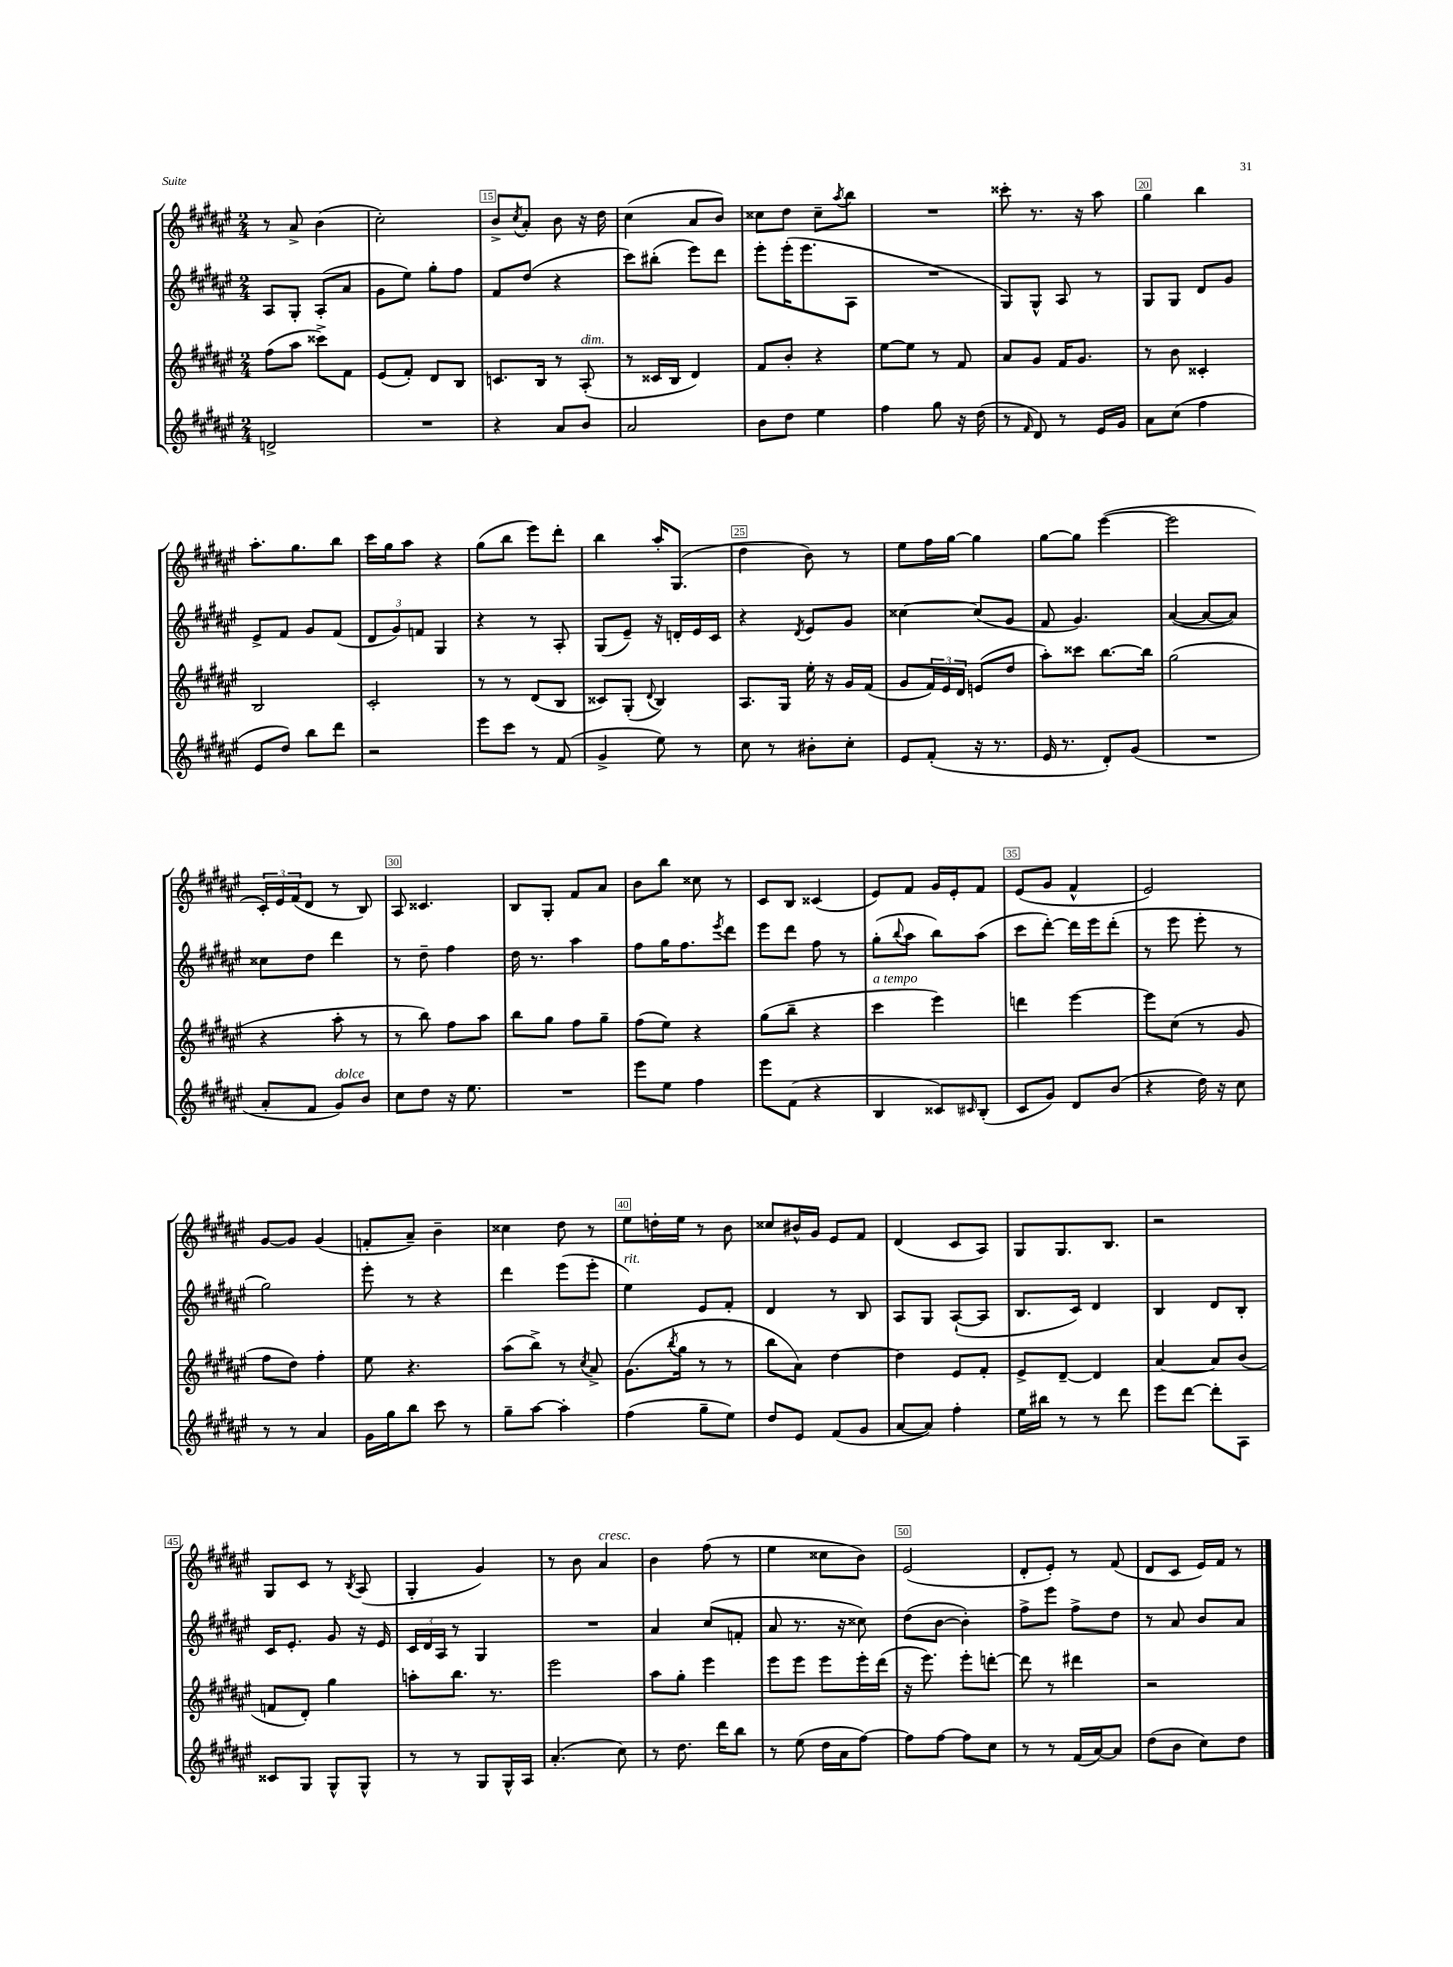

**kern	**kern	**kern	**kern
*part4	*part3	*part2	*part1
*staff4	*staff3	*staff2	*staff1
*clefG2	*clefG2	*clefG2	*clefG2
*k[f#c#g#d#a#e#]	*k[f#c#g#d#a#e#]	*k[f#c#g#d#a#e#]	*k[f#c#g#d#a#e#]
*M2/4	*M2/4	*M2/4	*M2/4
=13	=13	=13	=13
2dn^/	(8ff#\L	8A#/L	8r
.	8aa#\J	8G#'/J	8a#^/
.	8ccc##X^\L)	(8A#'/L	(4b\
.	8f#\J	8a#/J	.
=14	=14	=14	=14
2r	(8e#/L	8g#\L	2cc#'\)
.	8f#'/J)	8ee#\J)	.
.	8d#/L	8gg#'\L	.
.	8B/J	8ff#\J	.
=15	=15	=15	=15
4r	8.cn/L	8f#/L	8b^/L
.	.	.	8qcc#/
.	.	(8dd#/J	8a#'/J
.	16B/Jk	.	.
8a#/L	8r	4r	8b\
!	!LO:TX:a:i:t=dim.	!	!
8b/J	(8A#'/	.	16r
.	.	.	16dd#\
=16	=16	=16	=16
2a#/	8r	8ccc#\L)	(4cc#\
.	16c##X/LL	(8bb#X'\J	.
.	16B/JJ	.	.
.	4d#/)	8eee#\L)	8a#/L
.	.	8ddd#\J	8b/J)
=17	=17	=17	=17
8b\L	8f#/L	8eee#'\L	8cc##X\L
8dd#\J	8b'/J	(16eee#'\K	8dd#\J
.	.	8.eee#\	.
4ee#\	4r	.	8cc##~\L
.	.	.	8qaa#/
.	.	8A#\J	8bb\J
=18	=18	=18	=18
4ff#\	[8ee#\L	2r	2r
.	8ee#\J]	.	.
8gg#\	8r	.	.
16r	8f#/	.	.
(16dd#\	.	.	.
=19	=19	=19	=19
8r	8a#/L	8G#/L)	8ccc##X'\
16qqf#/	.	.	.
8d#/)	8g#/J	8G#^^/J	8.r
8r	16f#/KL	8A#/	.
.	8.g#/J	.	16r
16e#/LL	.	8r	8aa#\
16g#/JJ	.	.	.
=20	=20	=20	=20
8a#\L	8r	8G#/L	4gg#\
(8cc#\J	8b\	8G#/J	.
4ff#\	4c##X'/	8d#/L	4bb\
.	.	8g#/J	.
!!LO:LB:g=z
=21	=21	=21	=21
8e#/L	2B/	8e#^/L	8.aa#'\L
8dd#/J)	.	8f#/J	.
.	.	.	8.gg#\
8bb\L	.	8g#/L	.
8ddd#\J	.	(8f#/J	8bb\J
=22	=22	=22	=22
2r	2c#'/	12d#/L	16ccc#\LL
.	.	.	16gg#\J
.	.	12g#/)	.
.	.	.	8aa#\J
.	.	12fn/J	.
.	.	4G#/	4r
=23	=23	=23	=23
8eee#\L	8r	4r	(8gg#\L
8ccc#\J	8r	.	8bb\J
8r	(8d#/L	8r	8eee#\L)
(8f#/	8B/J	8A#'/	8ddd#'\J
=24	=24	=24	=24
4g#^/	8c##X/L)	(8G#/L	4bb\
.	(8G#'/J	8e#~/J)	.
.	8qqd#/	.	.
8ee#\)	4B/)	16r	16aa#'/KL
.	.	16dn'/LL	(8.G#/J
8r	.	16e#/	.
.	.	16c#/JJ	.
=25	=25	=25	=25
8cc#\	8.A#/L	4r	4dd#\
8r	.	.	.
.	16G#/Jk	.	.
.	.	8qd#/	.
8b#X'\L	16ee#'\	8e#/L	8b\)
.	16r	.	.
8cc#'\J	16g#/LL	8g#/J	8r
.	(16f#/JJ	.	.
=26	=26	=26	=26
8e#/L	8g#/L	[4cc##X\	8ee#\L
(8f#'/J	24f#/L)	.	16ff#\L
.	24e#/	.	.
.	.	.	[16gg#\JJ
.	24d#/JJ	.	.
16r	(8en/L	(8cc##/L]	4gg#\]
8.r	.	.	.
.	8dd#/J	8g#/J	.
=27	=27	=27	=27
16e#/	8aa#'\L)	8f#/	[8gg#\L
8.r	.	.	.
.	8ccc##X\J	4.g#/)	8gg#\J]
8d#'/L)	[8.bb\L	.	([4eee#\
(8g#/J	.	.	.
.	16bb\Jk]	.	.
=28	=28	=28	=28
2r	(2gg#\	([4a#/	2eee#\]
.	.	8a#/L_	.
.	.	8a#/J])	.
!!LO:LB:g=z
=29	=29	=29	=29
8a#'/L	4r	8cc##X\L	24c#'/LL)
.	.	.	24e#/
.	.	.	(24f#/J
8f#/J	.	8dd#\J	8d#/J
!LO:TX:a:i:t=dolce	!	!	!
8g#/L)	8aa#'\	4ddd#\	8r
8b/J	8r	.	8B/)
=30	=30	=30	=30
8cc#\L	8r	8r	8A#/
8dd#\J	8bb\)	8dd#~\	4.c##X/
16r	8ff#\L	4ff#\	.
8.ee#\	.	.	.
.	8aa#\J	.	.
=31	=31	=31	=31
2r	8bb\L	16dd#\	8B/L
.	.	8.r	.
.	8gg#\J	.	8G#'/J
.	8ff#\L	4aa#\	8f#/L
.	8gg#~\J	.	8a#/J
=32	=32	=32	=32
8eee#\L	(8ff#\L	8ff#\L	8b\L
8ee#\J	8ee#\J)	16gg#\K	8bb\J
.	.	8.ff#\	.
4ff#\	4r	.	8cc##X\
.	.	8qeee#/	.
.	.	8ddd#\J	8r
=33	=33	=33	=33
8eee#\L	(8gg#\L	8eee#\L	8c#/L
(8f#\J	8bb~\J	8ddd#\J	8B/J
4r	4r	8ff#\	(4c##X/
.	.	8r	.
=34	=34	=34	=34
!	!LO:TX:a:i:t=a tempo	!	!
4B/	4ccc#\	(8gg#'\L	8e#/L)
.	.	8qqbb/	.
.	.	8aa#\J	8f#/J
8c##X/L)	4eee#\)	8bb\L)	16g#/LL
.	.	.	16e#'/J
16qqc#X/	.	.	.
(8B'/J	.	(8aa#\J	8f#/J
=35	=35	=35	=35
8c#/L	4dddn\	8ccc#\L	(8e#/L
8g#/J)	.	[8ddd#'\J)	8g#/J
8d#/L	[4eee#\	16ddd#\LL]	4f#^^/
.	.	16eee#\J	.
(8b/J	.	(8ddd#'\J	.
=36	=36	=36	=36
4r	8eee#\L]	8r	2e#/)
.	(8cc#\J	8eee#\	.
16dd#\)	8r	8eee#'\	.
16r	.	.	.
8cc#\	8g#/	8r	.
!!LO:LB:g=z
=37	=37	=37	=37
8r	8ff#\L	2gg#\)	[8g#/L
8r	8dd#\J)	.	8g#/J]
4a#/	4ff#'\	.	(4g#/
=38	=38	=38	=38
16g#\LL	8ee#\	8eee#'\	8fn'/L
16gg#\J	.	.	.
8bb\J	4.r	8r	8a#~/J)
8ccc#\	.	4r	4b~\
8r	.	.	.
=39	=39	=39	=39
8gg#~\L	(8aa#\L	4ddd#\	4cc##X\
[8aa#\J	8bb^\J)	.	.
4aa#'\]	8r	(8eee#\L	8dd#\
.	8qcc#/	.	.
.	8a#^/	8eee#'\J	8r
=40	=40	=40	=40
!	!	!LO:TX:a:i:t=rit.	!
(4ff#\	(8.g#\L	4ee#\)	8ee#\L
.	.	.	16ddn'\L
.	8qbb/	.	.
.	16gg#\Jk	.	16ee#\JJ
8gg#~\L	8r	8e#/L	8r
8ee#\J)	8r	8f#'/J	8b\
=41	=41	=41	=41
8dd#/L	8bb\L	4d#/	8cc##X/L
8e#/J	8a#\J)	.	16b#X^^/L
.	.	.	16g#/JJ
(8f#/L	[4dd#\	8r	8e#/L
8g#/J	.	8B/	8f#/J
=42	=42	=42	=42
[8a#/L	4dd#\]	8A#/L	(4d#/
8a#/J])	.	8G#/J	.
4ff#'\	8e#/L	([8A#`/L	8c#/L
.	8f#'/J	8A#/J]	8A#/J)
=43	=43	=43	=43
16ee#\LL	8e#^/L	8.B/L	8G#/L
16bb#X\JJ	.	.	.
8r	[8d#~/J	.	8.G#/
.	.	16c#/Jk)	.
8r	4d#/]	4d#/	.
.	.	.	8.B/J
8ddd#\	.	.	.
=44	=44	=44	=44
8eee#\L	[4a#/	4B/	2r
[8ddd#\J	.	.	.
8ddd#'\L]	8a#/L]	8d#/L	.
8A#\J	(8b/J	8B'/J	.
!!LO:LB:g=z
=45	=45	=45	=45
8c##X/L	8fn/L	16c#/KL	8G#/L
.	.	8.e#'/J	.
8G#/J	8d#'/J)	.	8c#/J
8G#^^/L	4gg#\	8g#/	8r
.	.	.	8qB/
8G#^^/J	.	16r	(8A#/
.	.	16e#/	.
=46	=46	=46	=46
8r	8aan'\L	24c#/LL	4G#'/
.	.	24d#/	.
.	.	24A#/JJ	.
8r	8.bb\J	8r	.
8G#/L	.	4G#/	4g#/)
.	8.r	.	.
16G#^^/L	.	.	.
16A#/JJ	.	.	.
=47	=47	=47	=47
(4.a#'/	2eee#\	2r	8r
.	.	.	8b\
!	!	!	!LO:TX:a:i:t=cresc.
.	.	.	4a#/
8cc#\)	.	.	.
=48	=48	=48	=48
8r	8aa#\L	4a#/	4b\
8.dd#\	8gg#'\J	.	.
.	4eee#\	(8cc#/L	(8ff#\
16ddd#\KL	.	.	.
8bb\J	.	8fn'/J	8r
=49	=49	=49	=49
8r	8eee#\L	8a#/	4ee#\
(8ee#\	8eee#\J	8.r	.
16dd#\LL	8eee#\L	.	8cc##X\L
16a#\J	.	16r	.
[8ff#\J)	16eee#'\L	8cc##X\)	8b\J)
.	(16ddd#\JJ	.	.
=50	=50	=50	=50
8ff#\L]	16r	(8dd#\L	(2e#/
.	8.eee#\)	.	.
[8ff#\J	.	[8b\J	.
8ff#\L]	8eee#'\L	4b'\])	.
8cc#\J	[8dddn'\J	.	.
=51	=51	=51	=51
8r	8ddd\]	8ff#^\L	8d#'/L
8r	8r	8eee#\J	8e#'/J)
(16f#/LL	4ddd#X\	8ff#^\L	8r
[16a#/J)	.	.	.
8a#/J]	.	8dd#\J	(8f#/
=52	=52	=52	=52
(8dd#\L	2r	8r	8d#/L
8b\J	.	8a#/	8c#/J
8cc#\L)	.	8b/L	16e#/LL)
.	.	.	16f#/JJ
8dd#\J	.	8a#/J	8r
==	==	==	==
*-	*-	*-	*-
